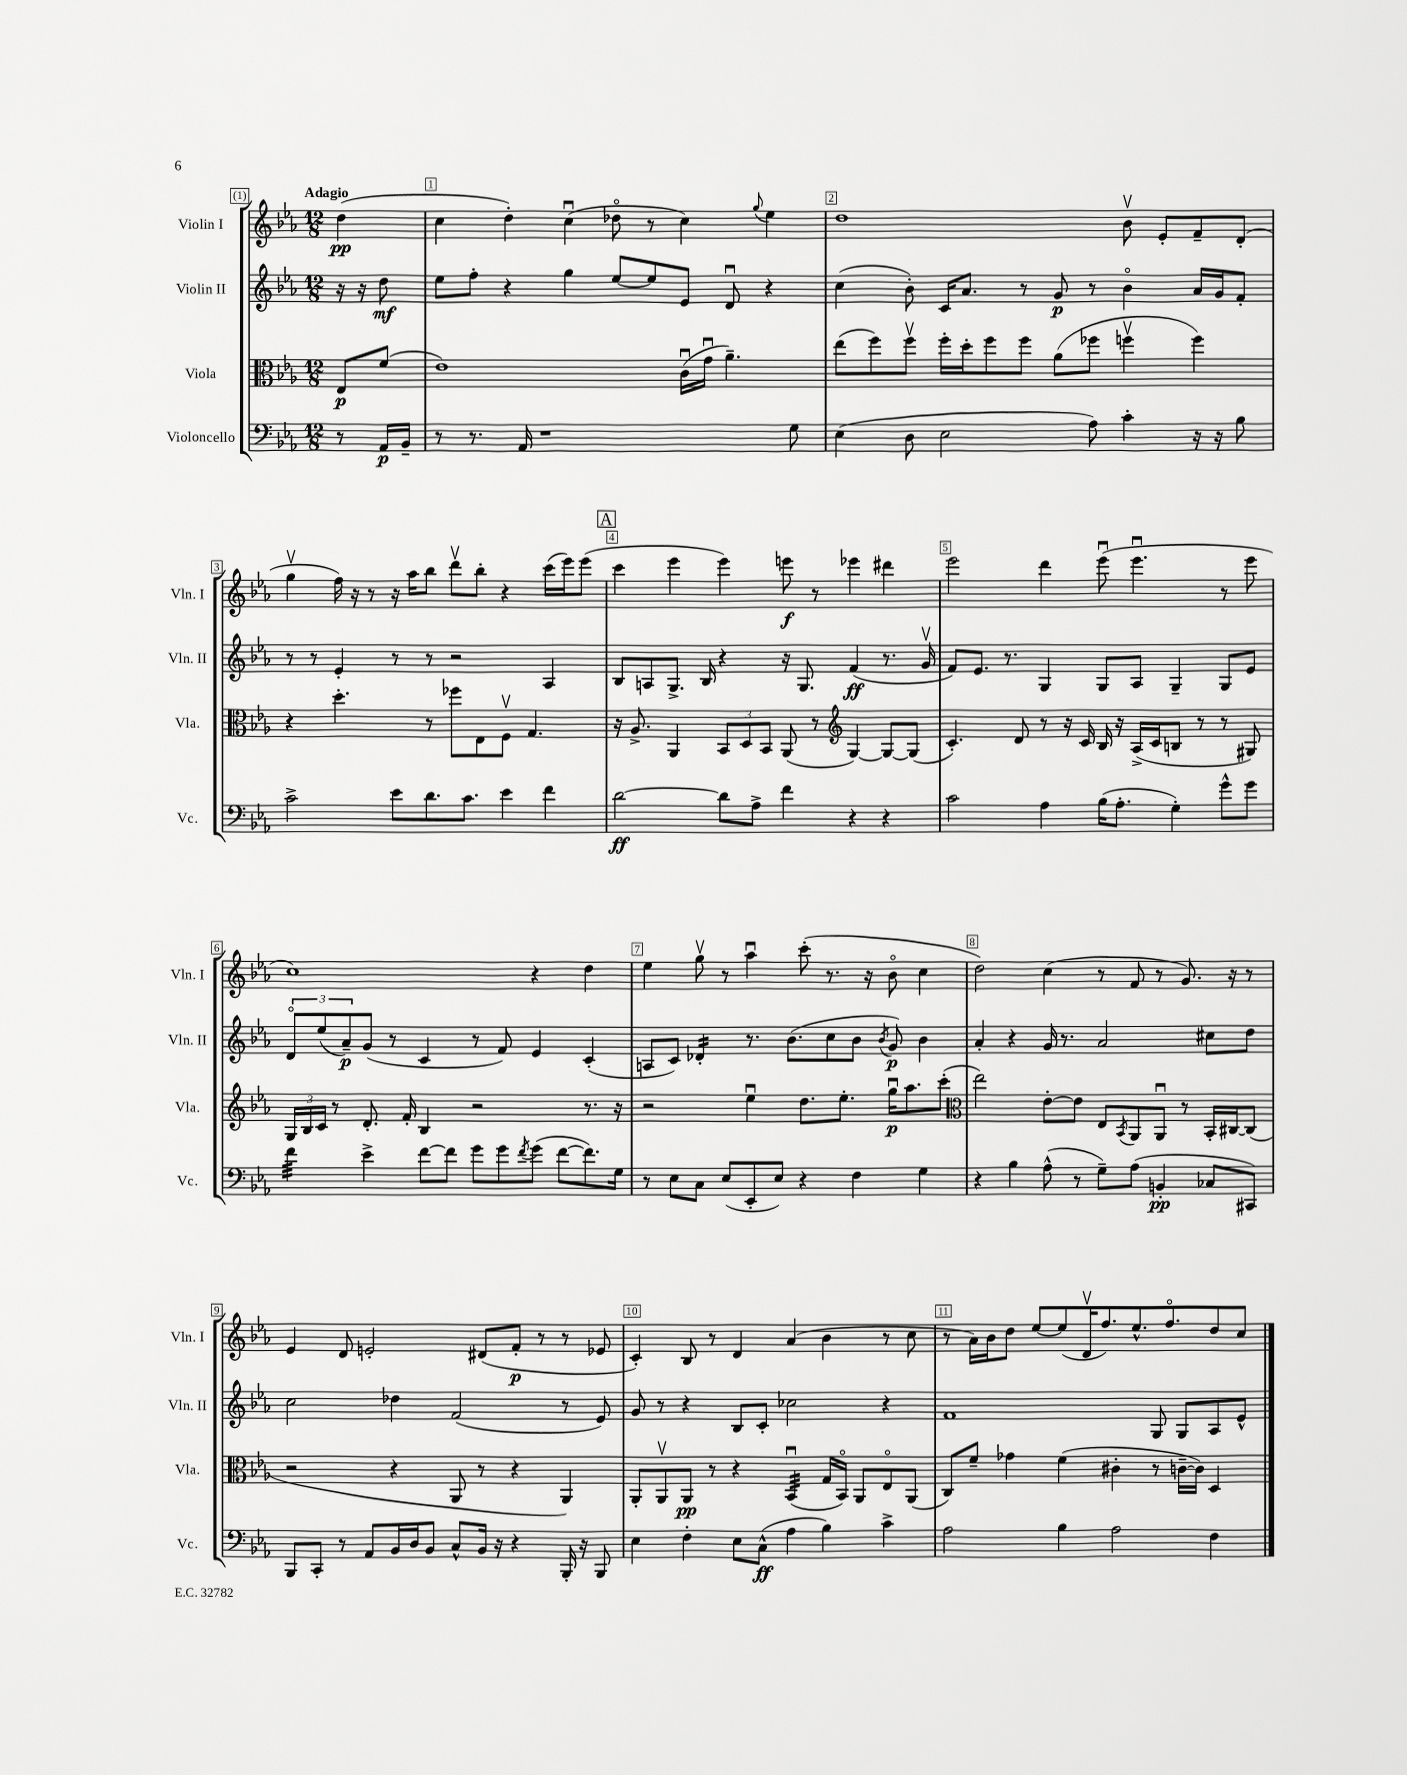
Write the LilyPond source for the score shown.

<<
\new StaffGroup <<
\new Staff = "s0" \with { instrumentName = "Violin I" shortInstrumentName = "Vln. I" } {
    \clef treble \key ees \major \numericTimeSignature \time 12/8 \partial 4 \tempo "Adagio"
    d''4\pp( |
    c''4 d''4-.) c''4\downbow( des''8\flageolet r8 c''4) \appoggiatura { g''8 } ees''4 |
    d''1 bes'8\upbow ees'8-. f'8-- d'8-.( |
    g''4\upbow f''16) r16 r8 r16 aes''16 bes''8 d'''8\upbow bes''8-. r4 c'''16( ees'''16) ees'''8( |
    \mark \markup { \box "A" } c'''4 ees'''4 ees'''4) e'''8\f r8 ees'''4 dis'''4 |
    ees'''2 d'''4 ees'''8\downbow( ees'''4.\downbow r8 ees'''8 |
    c''1) r4 d''4 |
    ees''4 g''8\upbow r8 aes''4\downbow c'''8-.( r8. r16 bes'8\flageolet c''4 |
    d''2) c''4( r8 f'8 r8 g'8.) r16 r8 |
    ees'4 d'8 e'2-. dis'8( f'8-.\p r8 r8 ees'8 |
    c'4-.) bes8 r8 d'4 aes'4( bes'4 r8 c''8 |
    r8 aes'16) bes'16 d''8 ees''8~ ees''8( d'16\upbow f''8.) ees''8.-^ f''8.\flageolet d''8 c''8 \bar "|." |
}
\new Staff = "s1" \with { instrumentName = "Violin II" shortInstrumentName = "Vln. II" } {
    \clef treble \key ees \major \numericTimeSignature \time 12/8 \partial 4
    r16 r16 d''8\mf |
    ees''8 f''8-. r4 g''4 ees''8~ ees''8 ees'8 d'8\downbow r4 |
    c''4( bes'8-.) c'16 aes'8. r8 g'8\p r8 bes'4\flageolet aes'16 g'16 f'8-. |
    r8 r8 ees'4-. r8 r8 r2 aes4 |
    \mark \markup { \box "A" } bes8 a8 g8.-> bes16 r4 r16 g8. f'4\ff( r8. g'16\upbow |
    f'8) ees'8. r8. g4 g8 aes8 g4-- g8 ees'8 |
    \tuplet 3/2 { d'8\flageolet ees''8( aes'8--\p) } g'8( r8 c'4 r8 f'8) ees'4 c'4-.( |
    a8 c'8) des'4:16-. r8. bes'8.( c''8 bes'8 \acciaccatura { bes'8 } g'8\p) bes'4 |
    aes'4-. r4 g'16 r8. aes'2 cis''8 d''8 |
    c''2 des''4 f'2( r8 ees'8) |
    g'8 r8 r4 bes8 c'8-. ces''2 r4 |
    f'1 g8 g8 aes8 ees'8-^ \bar "|." |
}
\new Staff = "s2" \with { instrumentName = "Viola" shortInstrumentName = "Vla." } {
    \clef alto \key ees \major \numericTimeSignature \time 12/8 \partial 4
    ees8\p f'8( |
    ees'1) c'16\downbow( g'16\downbow aes'4.--) |
    ees''8( f''8) f''8\upbow f''16-. d''16-. f''8 f''8 aes'8( fes''8 f''4\upbow f''4) |
    r4 d''4.-. r8 fes''8 ees8 f8\upbow g4. |
    \mark \markup { \box "A" } r16 aes8.-> aes,4 \tuplet 3/2 { bes,8 d8 bes,8 } aes,8( r8 \clef treble g4~) g8~ g8( |
    c'4.-.) d'8 r8 r16 c'16 bes16 r16 aes16->( c'16 b8 r8 r8 gis8) |
    \tuplet 3/2 { g16 bes16 c'16 } r8 d'8.-. f'16-. bes4 r2 r8. r16 |
    r2 ees''4\downbow d''8. ees''8.-. g''16\downbow\p aes''8. c'''8-.( |
    \clef alto ees''2) ees'8~-. ees'8 ees8 \acciaccatura { bes,8 } aes,8 aes,8\downbow r8 bes,16-. cis16~ cis8( |
    r2 r4 aes,8 r8 r4 aes,4) |
    aes,8-. aes,8\upbow aes,8\pp r8 r4 bes,4:32\downbow( g16 bes,16\flageolet) aes,8 ees8\flageolet aes,8( |
    c8) f'8-- ges'4 f'4( cis'4-. r8 c'16~-- c'16) d4 \bar "|." |
}
\new Staff = "s3" \with { instrumentName = "Violoncello" shortInstrumentName = "Vc." } {
    \clef bass \key ees \major \numericTimeSignature \time 12/8 \partial 4
    r8 aes,16\p bes,16-- |
    r8 r8. aes,16 r1 g8 |
    ees4( d8 ees2 aes8) c'4-. r16 r16 bes8 |
    c'2-> ees'8 d'8. c'8. ees'4 f'4 |
    \mark \markup { \box "A" } d'2~\ff d'8 aes8-> f'4 r4 r4 |
    c'2 aes4 bes16( aes8.-. g4-.) g'8-^ g'8 |
    f'4:32 ees'4-> f'8~ f'8 g'8 g'8 \acciaccatura { f'8 } g'8( f'8~ f'8.) g16 |
    r8 ees8 c8 ees8( ees,8-. ees8) r4 f4 g4 |
    r4 bes4 aes8-^( r8 g8--) aes8( b,4-.\pp ces8 cis,8) |
    bes,,8 c,8-. r8 aes,8 bes,16 d16 bes,8 c8-^ bes,16 r16 r4 bes,,16-. r16 bes,,8 |
    ees4 f4-. ees8 c8-^\ff( aes4 bes4) c'4-> |
    aes2 bes4 aes2 f4 \bar "|." |
}
>>
>>
\layout { \context { \Score \override BarNumber.break-visibility = ##(#f #t #t) barNumberVisibility = #all-bar-numbers-visible \override BarNumber.stencil = #(make-stencil-boxer 0.1 0.3 ly:text-interface::print) } }
